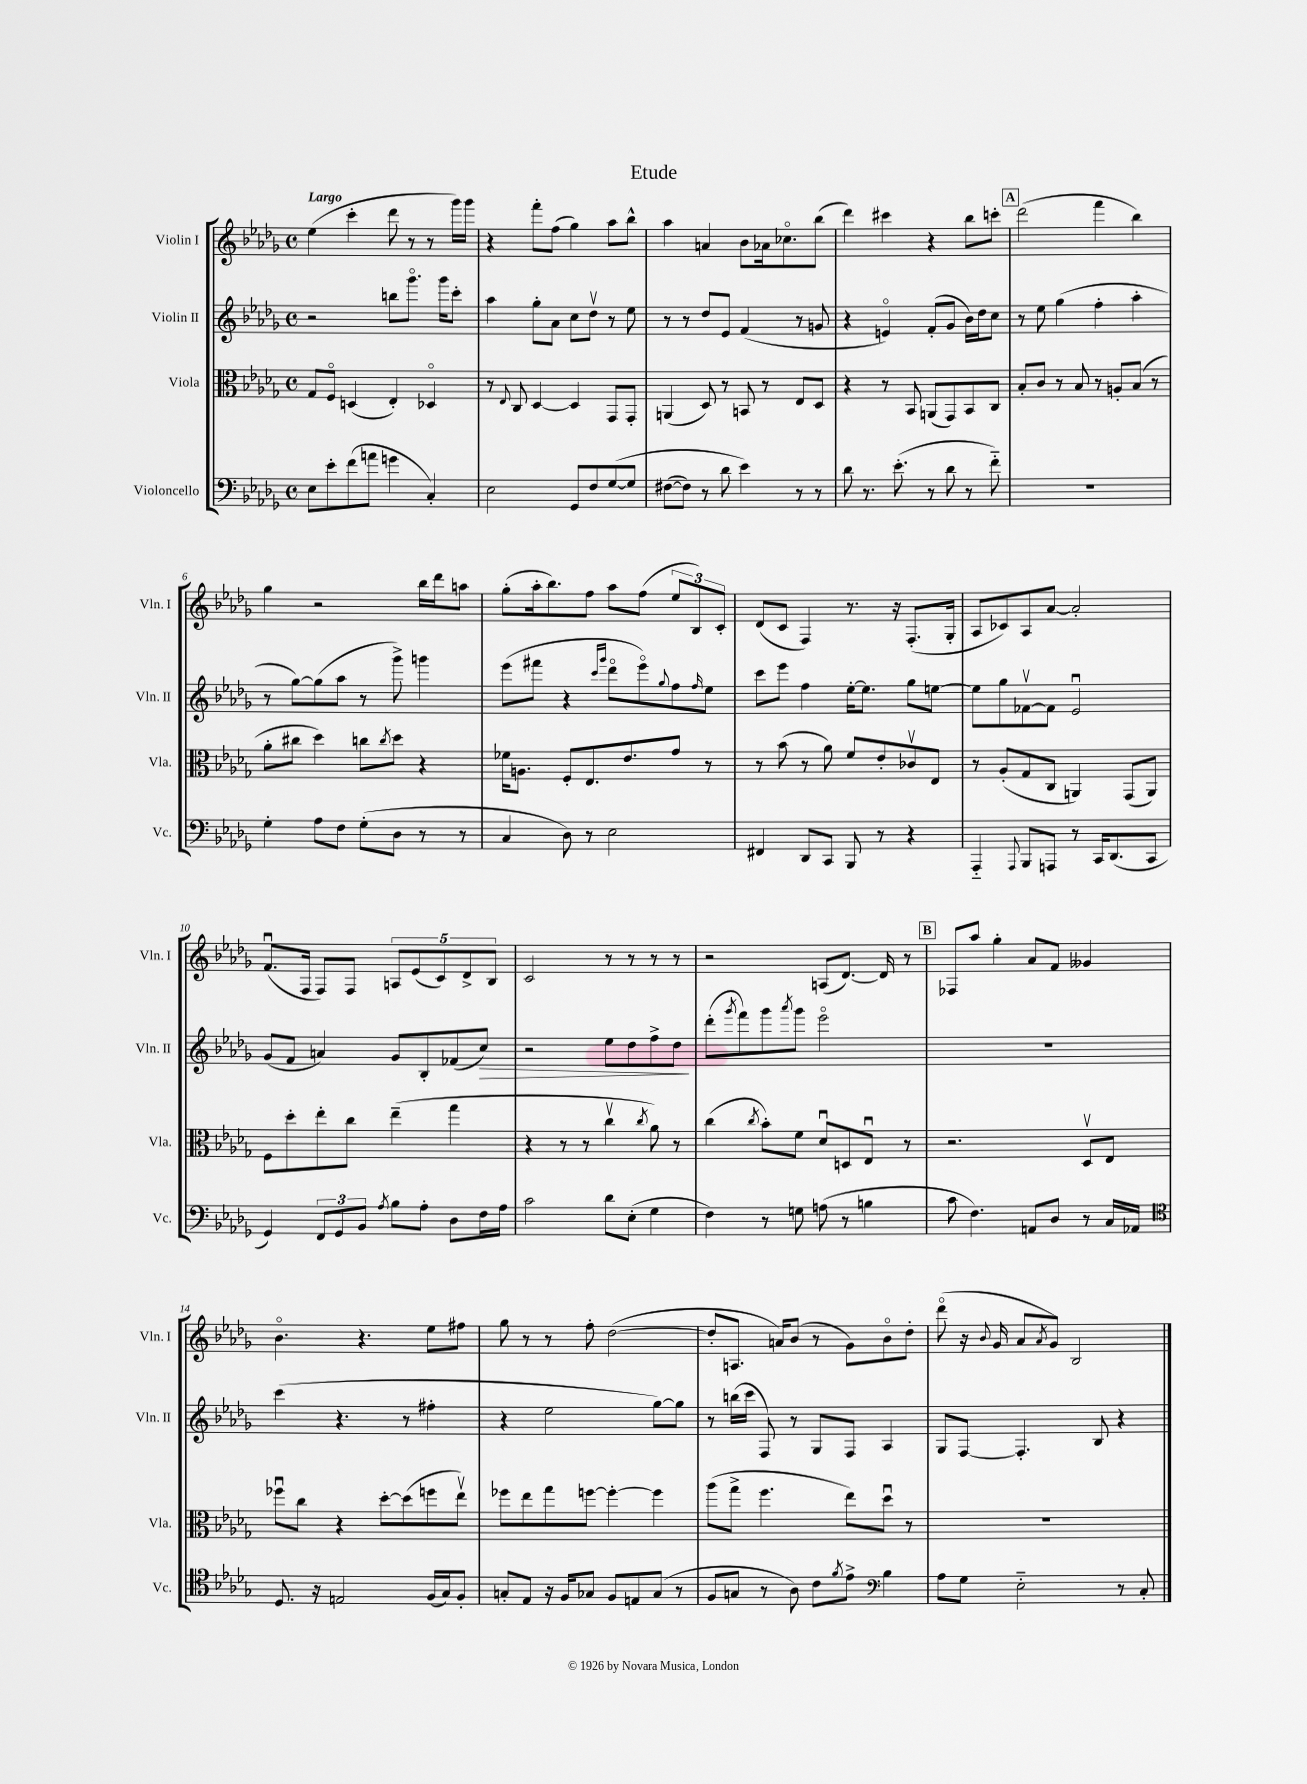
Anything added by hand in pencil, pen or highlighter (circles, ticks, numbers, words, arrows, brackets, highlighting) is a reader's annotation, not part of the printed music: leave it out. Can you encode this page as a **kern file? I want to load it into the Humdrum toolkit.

**kern	**kern	**kern	**dynam	**kern
*part4	*part3	*part2	*part2	*part1
*staff4	*staff3	*staff2	*staff2	*staff1
*I"Violoncello	*I"Viola	*I"Violin II	*	*I"Violin I
*I'Vc.	*I'Vla.	*I'Vln. II	*	*I'Vln. I
*clefF4	*clefC3	*clefG2	*	*clefG2
*k[b-e-a-d-g-]	*k[b-e-a-d-g-]	*k[b-e-a-d-g-]	*	*k[b-e-a-d-g-]
*M4/4	*M4/4	*M4/4	*	*M4/4
*met(c)	*met(c)	*met(c)	*	*met(c)
=1	=1	=1	=1	=1
!	!	!	!	!LO:TX:a:B:t=Largo
8E-\L	8G-/L	2r	.	(4ee-\
8e-'\	8F/J	.	.	.
(8f\	(4Dn/	.	.	4ccc'\
8an\J	.	.	.	.
4gn\	4E-'/)	8bbn\L	.	8ddd-\
.	.	8.ggg-\J	.	8r
4C'/)	4D-X/	.	.	8r
.	.	16ggg-\KL	.	.
.	.	8ccc'\J	.	16ggg-\LL)
.	.	.	.	16ggg-\JJ
=2	=2	=2	=2	=2
2E-\	8r	4aa-\	.	4r
.	8qqE-/	.	.	.
.	8C/	.	.	.
.	[4D-/	8gg-'\L	.	8fff'\L
.	.	8a-\J	.	(8ff\J
8GG-/L	4D-/]	8cc\L	.	4gg-\)
8F/	.	8dd-v\J	.	.
([8G-/	8GG-/L	8r	.	8aa-\L
8G-/J]	8GG-'/J	8ee-\	.	8bb-^^\J
=3	=3	=3	=3	=3
([8F#X\L	(4AAn/	8r	.	4aa-\
8F#\J])	.	8r	.	.
8r	8D-/)	8dd-/L	.	4an/
8d-\	8r	8e-/J	.	.
4e-\)	8BBn/	(4f/	.	8b-\L
.	8r	.	.	16a-X\k
.	.	.	.	8.cc-X\
8r	8E-/L	8r	.	.
8r	8D-/J	8gn/	.	(8bb-\J
=4	=4	=4	=4	=4
8d-\	4r	4r	.	4ddd-\)
8.r	.	.	.	.
.	8r	4en/)	.	4ccc#X\
(8.e-'\	.	.	.	.
.	8BB-/	.	.	.
8r	(8AAn/L	(8f'/L	.	4r
8d-\	8GG-/)	8g-/J	.	.
8r	8BB-/	16b-\LL)	.	8bb-\L
.	.	16dd-\J	.	.
8f\)	8C/J	8cc\J	.	8cccn'\J
!!LO:REH:place=s1:t=A
=5	=5	=5	=5	=5
1r	8B-'/L	8r	.	(2ddd-\
.	8c/J	8ee-\	.	.
.	8r	(4gg-\	.	.
.	8B-/	.	.	.
.	8r	4ff'\	.	4fff\
.	8An'/L	.	.	.
.	(8B-/J	4aa-'\	.	4bb-\)
.	8r	.	.	.
!!LO:LB:g=z
=6	=6	=6	=6	=6
4G-'\	8a-'\L	8r	.	4gg-\
.	8cc#X\J	[8gg-\L)	.	.
8A-\L	4dd-\)	(8gg-\]	.	2r
8F\J	.	8aa-\J	.	.
(8G-'\L	8ccn\L	8r	.	.
.	8qcc/	.	.	.
8D-\J	8dd-\J	8ggg-^\)	.	.
8r	4r	4gggn\	.	16bb-\LL
.	.	.	.	16ddd-\J
8r	.	.	.	8aan\J
=7	=7	=7	=7	=7
4C/	16f-X\KL	(8eee-\L	.	(8gg-'\L
.	8.An\J	.	.	.
.	.	8fff#X\J	.	16aa-'\k
.	.	.	.	8.bb-\)
8D-\)	8F'/L	4r	.	.
8r	8.E-/	.	.	8ff\J
.	.	16qqccc/LL	.	.
.	.	16qqggg-/JJ	.	.
2E-\	.	8ddd-\L	.	8aa-\L
.	8.e-/	.	.	.
.	.	8eee-\)	.	(8ff\J
.	.	8qqgg-/	.	.
.	8g-/J	8ff\	.	12ee-/L
.	.	.	.	12B-/)
.	.	16qqff/	.	.
.	8r	8ee-\J	.	.
.	.	.	.	12c'/J
=8	=8	=8	=8	=8
4FF#X/	8r	8ccc\L	.	(8d-/L
.	(8b-\	8eee-\J	.	8c/J
8DD-/L	8r	4ff\	.	4F/)
8CC/J	8a-\)	.	.	.
8BBB-/	8f/L	[16ee-'\KL	.	8.r
.	.	8.ee-\J]	.	.
8r	8e-'/	.	.	.
.	.	.	.	16r
4r	8c-Xv/	8gg-\L	.	(8.F'/L
.	8E-/J	[8een\J	.	.
.	.	.	.	16G-'/Jk
=9	=9	=9	=9	=9
4AAA-/	8r	8ee\L]	.	8A-/L
.	(8A-'/L	8gg-\	.	8c-X/)
8qqAAA-/	.	.	.	.
8BBB-/L	8G-/	[8f-Xv\	.	8A-/
8AAAn/J	8C/J	8f-\J]	.	[8a-/J
8r	4AAn/)	2e-u/	.	2a-'/]
16CC/KL	.	.	.	.
(8.DD-/	.	.	.	.
.	(8GG-/L	.	.	.
8CC/J	8AA/J)	.	.	.
!!LO:LB:g=z
=10	=10	=10	=10	=10
4GG-/)	8F\L	(8g-/L	.	(8.fu/L
.	8dd-'\	8f/J	.	.
.	.	.	.	16F/Jk
12FF/L	8ee-'\	4an/)	.	8F/L)
12GG-/	.	.	.	.
.	8cc\J	.	.	8F/J
12BB-/J	.	.	.	.
8qA-/	.	.	.	.
8B-\L	(4ee-~\	8g-/L	.	10An/L
.	.	.	.	(10e-/
8A-'\J	.	8B-'/	.	.
.	.	.	.	10c/)
8D-\L	4gg-\	(8f-X/	.	.
.	.	.	.	10d-^/
!	!	!	!LO:HP:b	!
16F\L	.	8cc/J)	>	.
.	.	.	.	10B-/J
16A-\JJ	.	.	.	.
=11	=11	=11	=11	=11
2c\	4r	2r	.	2c/
.	8r	.	.	.
.	8r	.	.	.
8d-\L	4ccv\	8ee-\L	.	8r
(8E-'\J	.	8dd-\	.	8r
.	8qcc/	.	.	.
4G-\	8a-\)	8ff^\	.	8r
.	8r	8dd-\J	.	8r
.	.	.	]	.
=12	=12	=12	=12	=12
4F\)	(4cc\	(8ddd-'\L	.	2r
.	.	8qggg-/	.	.
.	.	8fff\)	.	.
.	8qcc/	.	.	.
8r	8b-'\L)	8ggg-\	.	.
.	.	8qaaa-/	.	.
8Gn\	8f\J	8ggg-\J	.	.
(8An\	8d-u/L	2eee-\	.	(8An/L
8r	8Dn/	.	.	[8.d-/J)
4Bn\	8E-u/J	.	.	.
.	.	.	.	16d-/]
.	8r	.	.	8r
!!LO:REH:place=s1:t=B
=13	=13	=13	=13	=13
8c\	2.r	1r	.	8F-X/L
4.F\)	.	.	.	8aa-/J
.	.	.	.	4gg-'\
8AAn/L	.	.	.	8a-/L
8D-/J	.	.	.	8f/J
8r	8D-v/L	.	.	4g--X/
16C/LL	8E-/J	.	.	.
16AA-X/JJ	.	.	.	.
!!LO:LB:g=z
=14	=14	=14	=14	=14
*clefC4	*	*	*	*
8.D-/	8ff-Xu\L	(4ccc\	.	4.b-\
.	8cc\J	.	.	.
16r	.	.	.	.
2En/	4r	4.r	.	.
.	.	.	.	4.r
.	[8dd-'\L	.	.	.
.	(8dd-\]	8r	.	.
(16F/LL	8ffn\	4ff#X'\	.	8ee-\L
16G-/J)	.	.	.	.
8F'/J	8ee-v\J)	.	.	8ff#X\J
=15	=15	=15	=15	=15
8Gn'/L	8ff-X\L	4r	.	8gg-\
8E-/J	8ee-\	.	.	8r
16r	8gg-\	2ee-\	.	8r
16F/KL	.	.	.	.
8G-X/J	[8ffn\J	.	.	8ff'\
8F/L	4ff'\_	.	.	([2dd-\
8En/	.	.	.	.
(8G-/J	4ff\]	[8gg-\L)	.	.
8r	.	8gg-\J]	.	.
=16	=16	=16	=16	=16
8F/L	(8aa-\L	8r	.	8dd-'/L]
8Gn/J	8gg-^\J	(16bbn\LL	.	8.An/J
.	.	16ccc\JJ	.	.
8r	4.ff\	8F/)	.	.
.	.	.	.	16an/KL)
8A-\)	.	8r	.	(8b-/J
8c\L	.	8G-/L	.	8r
8qf/	.	.	.	.
8e-^\J	8ee-\L)	8F/J	.	8g-\L)
*clefF4	*	*	*	*
4B-\	8dd-u\J	4A-/	.	8b-\
.	8r	.	.	8dd-'\J
=17	=17	=17	=17	=17
8A-\L	1r	8G-/L	.	(8ddd-\
8G-\J	.	[8F/J	.	16r
.	.	.	.	8qqb-/
.	.	.	.	16g-/
2E-\	.	4.F'/]	.	8a-/L
.	.	.	.	8qa-/
.	.	.	.	8g-/J)
.	.	.	.	2B-/
.	.	8B-/	.	.
8r	.	4r	.	.
8C'/	.	.	.	.
==	==	==	==	==
*-	*-	*-	*-	*-
